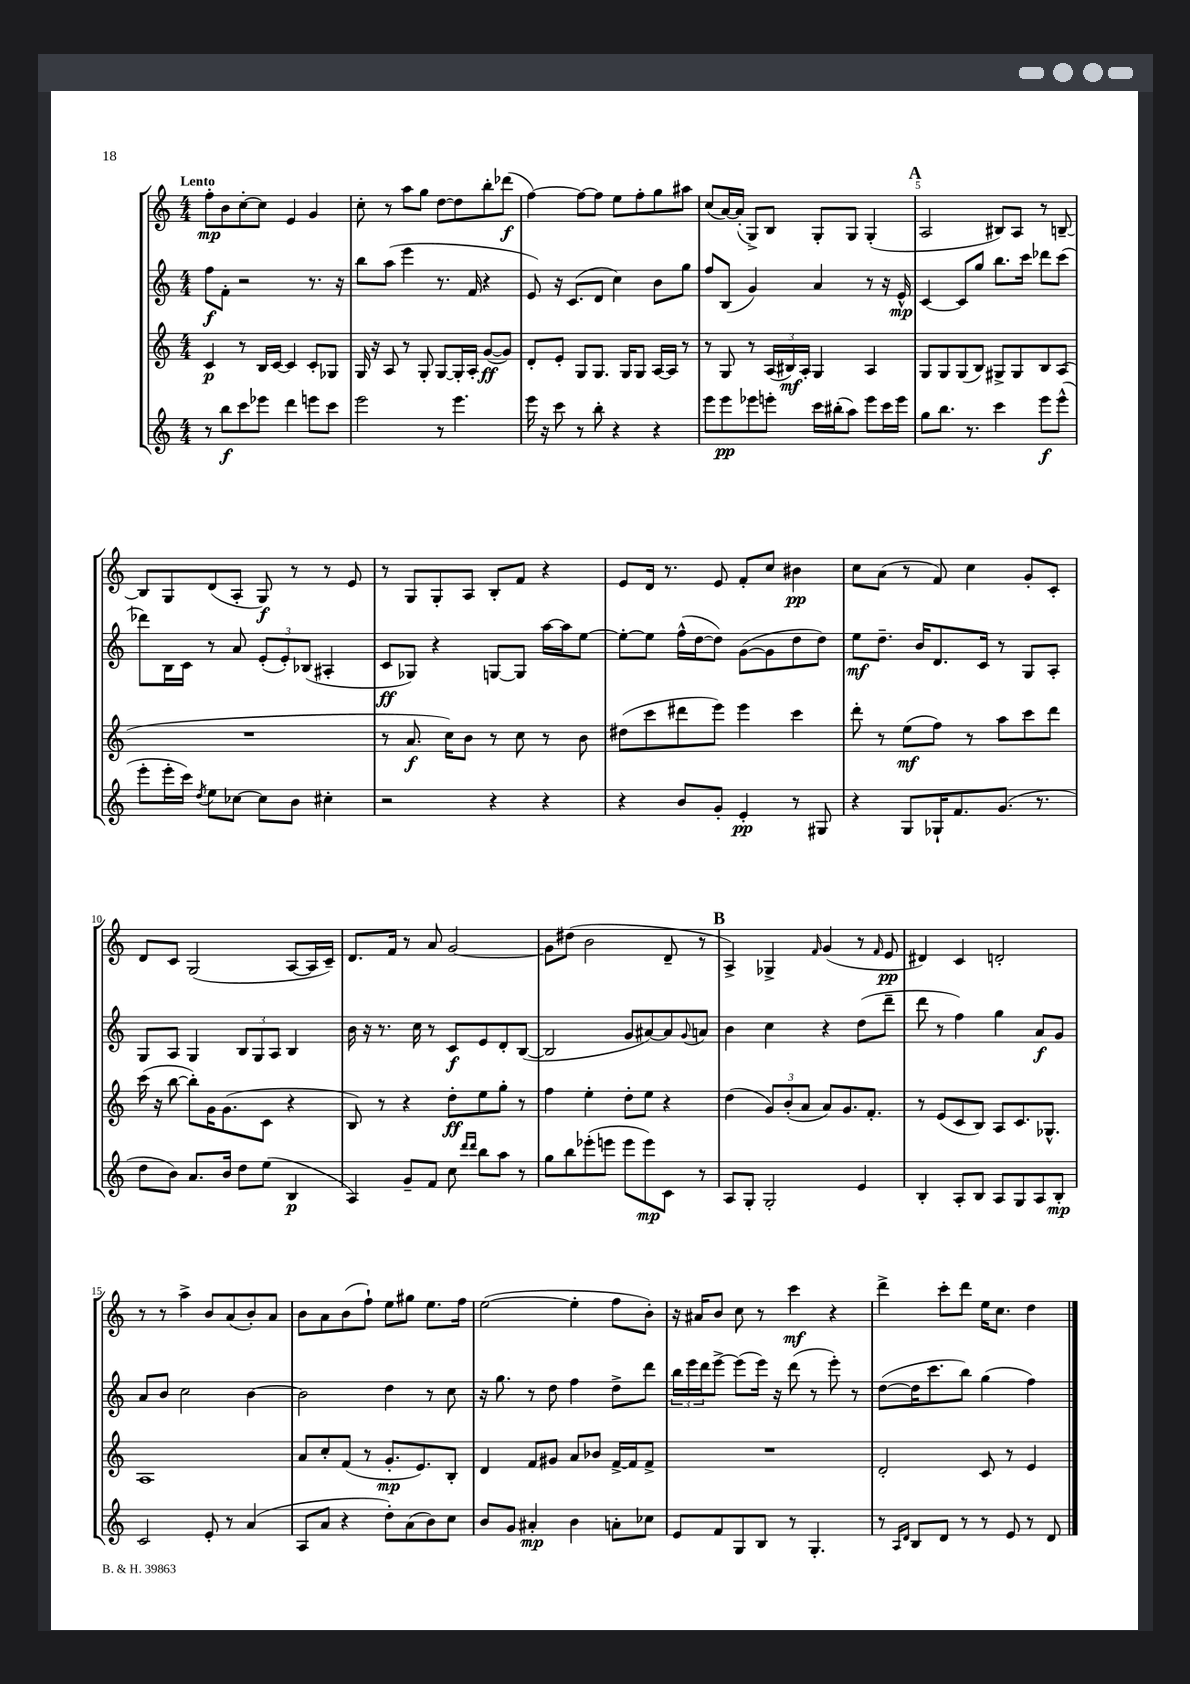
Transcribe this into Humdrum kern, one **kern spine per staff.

**kern	**kern	**kern	**kern
*staff4	*staff3	*staff2	*staff1
*clefG2	*clefG2	*clefG2	*clefG2
*k[]	*k[]	*k[]	*k[]
*M4/4	*M4/4	*M4/4	*M4/4
8r	4c	8ff	8ff'
8bb	.	8f'	8b
8ccc	8r	2r	[8cc'
8eee-	16B	.	8cc]
.	[16c	.	.
4ddd	4c]	.	4e
8eee	8c'	8.r	4g
8ccc	8G-	.	.
.	.	16r	.
=	=	=	=
2eee	16G	8bb	8cc'
.	16r	.	.
.	8A	(8aa	8r
.	8r	4eee	8aa
.	8G'	.	8gg
8r	[8G	8.r	[8dd
4.eee	16G']	.	8dd]
.	16A'	16f	.
.	([8g	4r	8bb'
.	8g])	.	(8ddd-
=	=	=	=
16eee	8d'	8e)	[4ff)
16r	.	.	.
8ccc	8e'	16r	.
.	.	(8.c	.
8r	8G	.	8ff_
8bb'	8.G	8d	8ff]
4r	.	4cc)	8ee
.	16G	.	.
.	8G	.	8ff'
4r	[16A	8b	8gg
.	16A]	.	.
.	8r	8gg	8aa#
=	=	=	=
8eee	8r	8ff	(8cc
8eee	8G	(8B	[16a)
.	.	.	(16a']
8eee-	8r	4g)	8G^)
8eee'	(24A	.	8B
.	24B#)	.	.
.	24A'	.	.
16ccc	4G	4a	8G'
(16bb#'	.	.	.
8aa)	.	.	8G
8eee	4A	8r	(4G'
16ccc	.	16r	.
16eee	.	16e^^	.
=	=	=	=
8gg	8G	[4c	2A
8.bb	8G	.	.
.	(8G	8c]	.
8.r	.	.	.
.	8B)	8gg	.
4ccc	8G#^	8.bb	8B#)
.	8G#	.	8A
.	.	16ccc	.
8eee	8B	8ddd-	8r
(8eee^^	(8A	(8ccc	[8B~
=	=	=	=
8eee'	1r	8ddd-)	8B]
16eee'	.	16B	8G
16ccc)	.	16c	.
8qdd	.	.	.
8ee	.	8r	(8d
[8cc-	.	8a	8A'
8cc-]	.	(12e'	8G)
.	.	12e')	.
8b	.	.	8r
.	.	(12B-	.
4cc#'	.	4A#'	8r
.	.	.	8e
=	=	=	=
2r	8r	8c	8r
.	8.a	8G-)	8G
.	.	4r	8G'
.	16cc)	.	.
.	8b	.	8A
4r	8r	[8G	8B'
.	8cc	8G]	8f
4r	8r	[16aa	4r
.	.	16aa]	.
.	8b	[8ee	.
=	=	=	=
4r	(8dd#	8ee'_	8e
.	8ccc	8ee]	16d
.	.	.	8.r
8b	8ddd#	(16ff^^	.
.	.	[16dd	.
8g'	8eee)	8dd])	8e
4e'	4eee	([8g	8f'
.	.	8g]	8cc
8r	4ccc	8dd	4b#
8G#	.	8dd)	.
=	=	=	=
4r	8ddd'	8ee	8cc
.	8r	8.dd~	(8a
8G	(8ee	.	8r
.	.	16b	.
16G-`	8ff)	8.d	8f)
8.f	.	.	.
.	8r	.	4cc
.	.	16c	.
(8.g	8aa	8r	.
.	8ccc	8G	8g'
8.r	.	.	.
.	8ddd	8A'	8c'
=	=	=	=
8dd	(16ccc	8G	8d
.	16r	.	.
8b)	[8bb	8A	8c
8.a	8bb'])	4G	(2G
.	16g	.	.
16b	(8.g	.	.
8dd	.	12B	.
.	.	12G	.
(8ee	8c	.	.
.	.	12A	.
4B	4r	4B	[8A
.	.	.	16A]
.	.	.	16c~)
=	=	=	=
4A)	8B)	16b	8.d
.	.	16r	.
.	8r	8.r	.
.	.	.	16f
8g~	4r	.	8r
.	.	16cc	.
8f	.	8r	8a
8cc	8dd'	8c	[2g
16qqddd	.	.	.
16qqddd	.	.	.
8bb	8ee	8e	.
8aa	8gg'	8d'	.
8r	8r	([8B	.
=	=	=	=
8gg	4ff	2B]	8g]
8bb	.	.	(8dd#
(8eee-'	4ee'	.	2b
8eee	.	.	.
8eee	8dd'	8g	.
8eee)	8ee	[8a#)	.
8c	4r	8a#]	8d~
.	.	8qqg	.
8r	.	8a	8r
=	=	=	=
8A	(4dd	4b	4A^)
8G'	.	.	.
2G'	12g)	4cc	4G-^
.	(12b'	.	.
.	12a	.	.
.	.	.	16qqf
.	8a)	4r	(4g
.	8.g	.	.
4e	.	(8dd	8r
.	8.f'	.	.
.	.	.	16qqf
.	.	8ddd~	8e
=	=	=	=
4B'	8r	8ddd	4d#)
.	(8e	8r	.
8A'	8c	4ff)	4c
8B	8B)	.	.
8A	8A	4gg	2d'
8G	8.c	.	.
8A	.	8a	.
.	8.G-^^	.	.
8B'	.	8g	.
=	=	=	=
2c	1A	8a	8r
.	.	8b	8r
.	.	2cc	4aa^
8e'	.	.	8b
8r	.	.	(8a
(4a	.	[4b	8b')
.	.	.	8a
=	=	=	=
8A	8a	2b]	8b
8a	8cc'	.	8a
4r	(8f	.	(8b
.	8r	.	8ff`)
8dd')	8.g'	4dd	8ee
(8a	.	.	8gg#
.	8.e)	.	.
8b)	.	8r	8.ee
8cc	8B'	8cc	.
.	.	.	16ff
=	=	=	=
8b	4d	16r	([2ee
.	.	8.gg	.
8g	.	.	.
4a#'	8f	8r	.
.	8g#	8dd	.
4b	8a	4ff	4ee']
.	8b-	.	.
8a'	[16f^	8dd^	8ff
.	16f]	.	.
8cc-	8f^	8ddd	8b')
=	=	=	=
8e	1r	24bb	16r
.	.	24eee	.
.	.	.	16a#
.	.	24ddd	.
8f	.	[8eee^	8b
8G	.	(8eee]	8cc
8B	.	16eee)	8r
.	.	16r	.
8r	.	(8ddd	4ccc
4.G'	.	8r	.
.	.	8eee')	4r
.	.	8r	.
=	=	=	=
8r	2d'	([8dd	4ddd^
16qqA	.	.	.
16qqd	.	.	.
8B	.	16dd]	.
.	.	8.ccc	.
8d	.	.	8ccc'
8r	.	8bb)	8ddd
8r	8c	(4gg	16ee
.	.	.	8.cc
8e	8r	.	.
8r	4e	4ff)	4dd
8d	.	.	.
==	==	==	==
*-	*-	*-	*-
